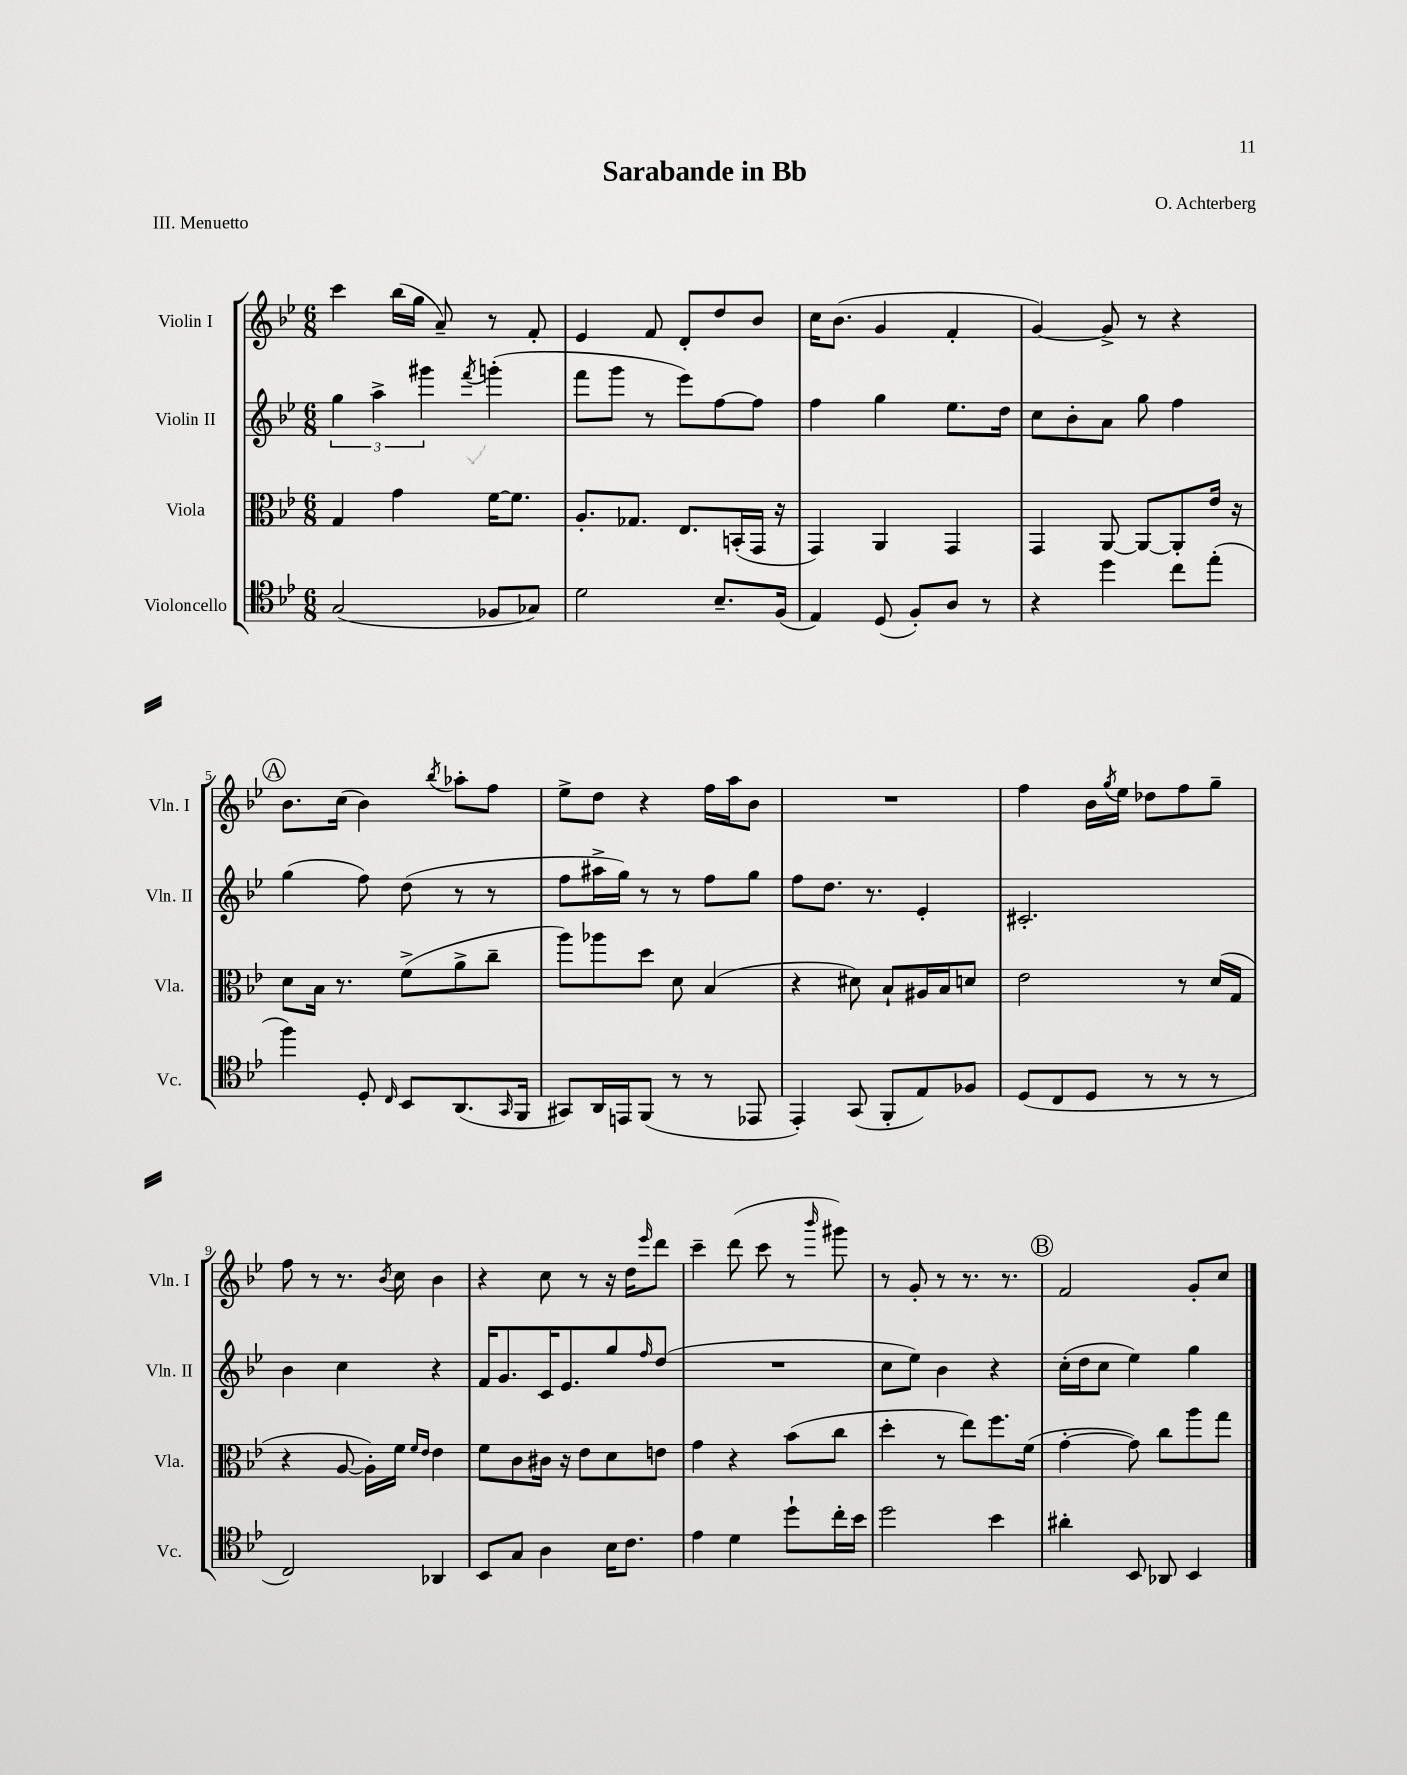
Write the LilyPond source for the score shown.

\header { title = "Sarabande in Bb" composer = "O. Achterberg" piece = "III. Menuetto" }
<<
\new StaffGroup <<
\new Staff = "s0" \with { instrumentName = "Violin I" shortInstrumentName = "Vln. I" } {
    \clef treble \key bes \major \numericTimeSignature \time 6/8
    c'''4 bes''16( g''16 a'8--) r8 f'8-. |
    ees'4 f'8 d'8-. d''8 bes'8 |
    c''16 bes'8.( g'4 f'4-. |
    g'4~) g'8-> r8 r4 |
    \mark \markup { \circle "A" } bes'8. c''16( bes'4) \acciaccatura { bes''8 } aes''8-. f''8 |
    ees''8-> d''8 r4 f''16 a''16 bes'8 |
    R2. |
    f''4 bes'16 \acciaccatura { g''8 } ees''16 des''8 f''8 g''8-- |
    f''8 r8 r8. \acciaccatura { bes'8 } c''16 bes'4 |
    r4 c''8 r8 r16 d''16 \grace { ees'''16 } d'''8 |
    c'''4-- d'''8( c'''8 r8 \grace { bes'''16 } gis'''8) |
    r8 g'8-. r8 r8. r8. |
    \mark \markup { \circle "B" } f'2 g'8-. c''8 \bar "|." |
}
\new Staff = "s1" \with { instrumentName = "Violin II" shortInstrumentName = "Vln. II" } {
    \clef treble \key bes \major \numericTimeSignature \time 6/8
    \tuplet 3/2 { g''4 a''4-> gis'''4 } \acciaccatura { f'''8 } g'''4-.( |
    f'''8 g'''8 r8 ees'''8) f''8~ f''8 |
    f''4 g''4 ees''8. d''16 |
    c''8 bes'8-. a'8 g''8 f''4 |
    \mark \markup { \circle "A" } g''4( f''8) d''8( r8 r8 |
    f''8 ais''16-> g''16) r8 r8 f''8 g''8 |
    f''8 d''8. r8. ees'4-. |
    cis'2.-. |
    bes'4 c''4 r4 |
    f'16 g'8. c'16 ees'8. g''8 \grace { f''16 } d''8( |
    R2. |
    c''8 ees''8) bes'4 r4 |
    \mark \markup { \circle "B" } c''16-.( d''16 c''8 ees''4) g''4 \bar "|." |
}
\new Staff = "s2" \with { instrumentName = "Viola" shortInstrumentName = "Vla." } {
    \clef alto \key bes \major \numericTimeSignature \time 6/8
    g4 g'4 f'16~ f'8. |
    a8.-. ges8. ees8. b,16-.( g,16 r16 |
    g,4) a,4 g,4 |
    g,4 a,8~ a,8~ a,8-. ees'16 r16 |
    \mark \markup { \circle "A" } d'8 bes16 r8. f'8->( a'8-> c''8-- |
    a''8) aes''8 d''8 d'8 bes4( |
    r4 dis'8) bes8-! ais16 bes16 d'8 |
    ees'2 r8 d'16( g16 |
    r4 a8~ a16-.) f'16 \grace { f'16 ees'16 } ees'4 |
    f'8 c'8 cis'16 r16 ees'8 d'8 e'8 |
    g'4 r4 bes'8( c''8 |
    d''4-. r8 ees''8) f''8. f'16( |
    \mark \markup { \circle "B" } g'4~-. g'8) c''8 a''8 g''8 \bar "|." |
}
\new Staff = "s3" \with { instrumentName = "Violoncello" shortInstrumentName = "Vc." } {
    \clef tenor \key bes \major \numericTimeSignature \time 6/8
    g2( fes8 ges8) |
    d'2 bes8.-- f16( |
    ees4) d8( f8-.) a8 r8 |
    r4 d''4 c''8 ees''8-.( |
    \mark \markup { \circle "A" } f''4) d8-. \grace { c16 } bes,8 a,8.( \grace { g,16 } f,16 |
    gis,8) a,16 e,16 f,8( r8 r8 ees,8 |
    ees,4-.) g,8( f,8-. ees8) fes8 |
    d8( c8 d8 r8 r8 r8 |
    c2) aes,4 |
    bes,8 g8 a4 bes16 c'8. |
    ees'4 d'4 d''8-! c''16-. bes'16 |
    d''2 bes'4 |
    \mark \markup { \circle "B" } ais'4-. bes,8 aes,8 bes,4 \bar "|." |
}
>>
>>
